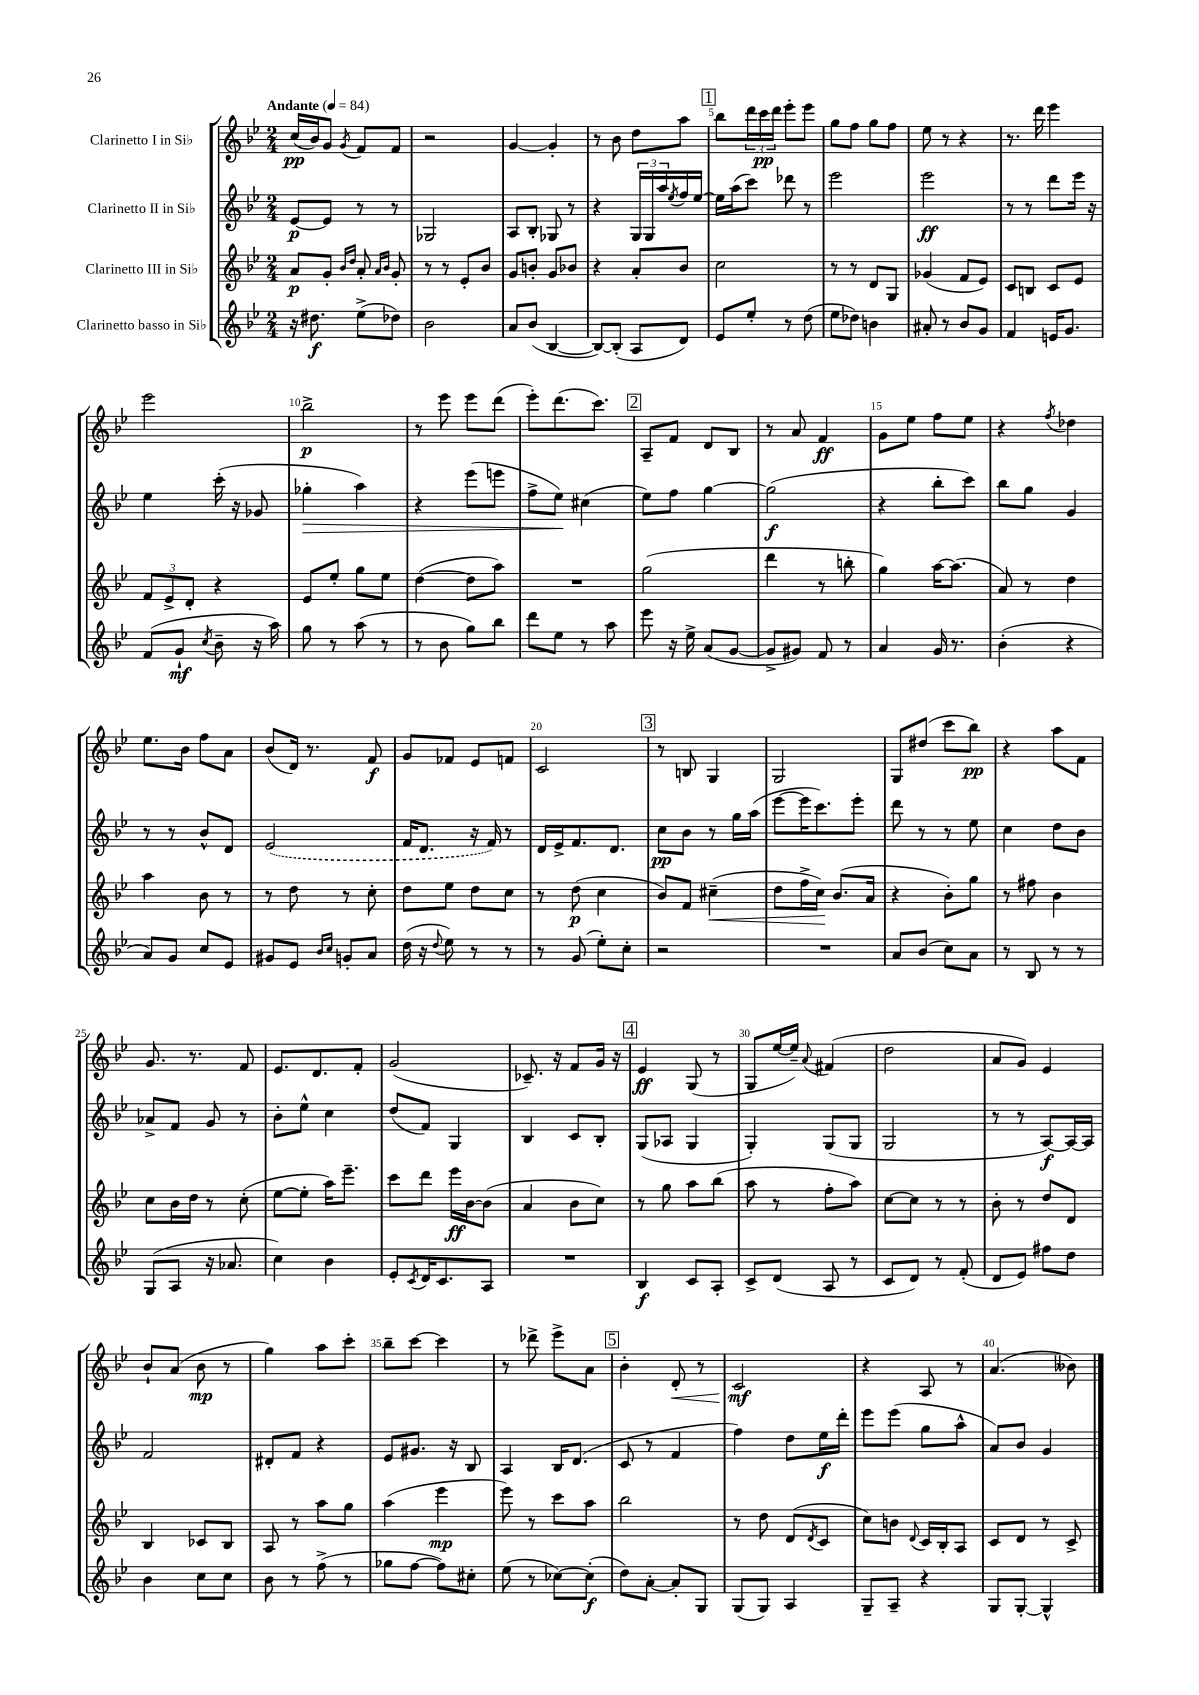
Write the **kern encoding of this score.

**kern	**kern	**kern	**kern
*staff4	*staff3	*staff2	*staff1
*clefG2	*clefG2	*clefG2	*clefG2
*k[b-e-]	*k[b-e-]	*k[b-e-]	*k[b-e-]
*M2/4	*M2/4	*M2/4	*M2/4
*MM84	*MM84	*MM84	*MM84
16r	8a	[8e-	(16cc
8.dd#	.	.	16b-)
.	8g'	8e-]	8g
.	16qqb-	.	.
.	16qqdd	.	8qg
(8ee-^	8a'	8r	8f
.	16qqa	.	.
.	16qqb-	.	.
8dd-)	8g'	8r	8f
=	=	=	=
2b-	8r	2G-	2r
.	8r	.	.
.	8e-'	.	.
.	8b-	.	.
=	=	=	=
8a	8g	8A	[4g
(8b-	8b'	8B-'	.
[4B-	8g	8G-	4g']
.	8b-	8r	.
=	=	=	=
8B-_)	4r	4r	8r
(8B-']	.	.	8b-
8A	8a'	24G	8dd
.	.	24G	.
.	.	24aa	.
.	.	8qee-	.
8d)	8b-	16ff	8aa
.	.	[16ee-	.
=	=	=	=
8e-	2cc	16ee-]	8bb-
.	.	(16aa	.
8ee-'	.	8ccc)	24ddd
.	.	.	24ccc
.	.	.	24ddd
8r	.	8ddd-	8eee-'
(8dd	.	8r	8eee-
=	=	=	=
8ee-	8r	2eee-	8gg
8dd-)	8r	.	8ff
4b	8d	.	8gg
.	8G	.	8ff
=	=	=	=
8a#'	(4g-	2eee-	8ee-
8r	.	.	8r
8b-	8f	.	4r
8g	8e-)	.	.
=	=	=	=
4f	8c	8r	8.r
.	8B	8r	.
.	.	.	16ddd
16e	8c	8ddd	4eee-
8.g	.	.	.
.	8e-	16eee-	.
.	.	16r	.
=	=	=	=
(8f	12f	4ee-	2eee-
.	12e-^	.	.
8g`	.	.	.
.	12d'	.	.
8qcc	.	.	.
8b-~	4r	(16ccc'	.
.	.	16r	.
16r	.	8g-	.
16aa)	.	.	.
=	=	=	=
8gg	8e-	4gg-'	2bb-^
8r	8ee-'	.	.
(8aa	8gg	4aa)	.
8r	8ee-	.	.
=	=	=	=
8r	([4dd	4r	8r
8b-	.	.	8eee-
8gg)	8dd]	(8eee-	8eee-
8bb-	8aa)	8eee	(8ddd
=	=	=	=
8ddd	2r	8ff^	8eee-')
8ee-	.	8ee-)	(8.ddd
8r	.	(4cc#	.
.	.	.	8.ccc)
8aa	.	.	.
=	=	=	=
8eee-	(2gg	8ee-)	8A~
16r	.	8ff	8f
16ee-^	.	.	.
(8a	.	[4gg	8d
[8g	.	.	8B-
=	=	=	=
8g^]	4ddd	(2gg]	8r
8g#)	.	.	8a
8f	8r	.	4f
8r	8bb'	.	.
=	=	=	=
4a	4gg)	4r	8g
.	.	.	8ee-
16g	[16aa	8bb-'	8ff
8.r	(8.aa]	.	.
.	.	8ccc)	8ee-
=	=	=	=
(4b-'	8a)	8bb-	4r
.	8r	8gg	.
.	.	.	8qff
4r	4dd	4g	4dd-
=	=	=	=
8a)	4aa	8r	8.ee-
8g	.	8r	.
.	.	.	16b-
8cc	8b-	8b-^^	8ff
8e-	8r	8d	8a
=	=	=	=
8g#	8r	(2e-	(8b-
8e-	8dd	.	16d)
.	.	.	8.r
16qqb-	.	.	.
16qqcc	.	.	.
8g'	8r	.	.
8a	8cc'	.	8f
=	=	=	=
(16dd	8dd	16f	8g
16r	.	8.d	.
8qqdd	.	.	.
8ee-)	8ee-	.	8f-
8r	8dd	16r	8e-
.	.	16f)	.
8r	8cc	8r	8f
=	=	=	=
8r	8r	16d	2c
.	.	16e-^	.
(8g	(8dd	8.f	.
8ee-')	4cc	.	.
.	.	8.d	.
8cc'	.	.	.
=	=	=	=
2r	8b-)	8cc	8r
.	8f	8b-	8B
.	(4cc#~	8r	4G
.	.	16gg	.
.	.	(16aa	.
=	=	=	=
2r	8dd	[8eee-	2G
.	16ff^	16eee-]	.
.	16cc)	8.ccc)	.
.	(8.b-	.	.
.	.	8eee-'	.
.	16a	.	.
=	=	=	=
8a	4r	8ddd	8G
(8b-	.	8r	(8dd#
8cc)	8b-')	8r	8ccc
8a	8gg	8ee-	8bb-)
=	=	=	=
8r	8r	4cc	4r
8B-	8ff#	.	.
8r	4b-	8dd	8aa
8r	.	8b-	8f
=	=	=	=
(8G	8cc	8a-^	8.g
8A	16b-	8f	.
.	16dd	.	8.r
16r	8r	8g	.
8.a-	.	.	.
.	(8cc'	8r	8f
=	=	=	=
4cc)	[8ee-	8b-'	8.e-
.	8ee-']	8ee-^^	.
.	.	.	8.d
4b-	16aa)	4cc	.
.	8.eee-~	.	.
.	.	.	8f'
=	=	=	=
8e-'	8ccc	(8dd	(2g
8qc	.	.	.
16d	8ddd	8f)	.
8.c	.	.	.
.	16eee-	4G	.
.	[16b-	.	.
8A	(8b-]	.	.
=	=	=	=
2r	4a	4B-	8.c-~)
.	.	.	16r
.	8b-	8c	8f
.	8cc)	8B-'	16g
.	.	.	16r
=	=	=	=
4B-	8r	(8G	4e-
.	8gg	8A-	.
8c	8aa	4G	(8G
8A'	(8bb-	.	8r
=	=	=	=
8c^	8aa	4G')	8G
(8d	8r	.	[16ee-
.	.	.	16ee-~])
.	.	.	8qqa
8A	8ff'	(8G	(4f#
8r	8aa)	8G	.
=	=	=	=
8c	[8cc	2G	2dd
8d)	8cc]	.	.
8r	8r	.	.
(8f'	8r	.	.
=	=	=	=
8d	8b-'	8r	8a
8e-)	8r	8r	8g)
8ff#	8dd	[8A)	4e-
8dd	8d	16A_	.
.	.	16A]	.
=	=	=	=
4b-	4B-	2f	8b-`
.	.	.	(8a
8cc	8c-	.	8b-
8cc	8B-	.	8r
=	=	=	=
8b-	8A	8d#'	4gg)
8r	8r	8f	.
(8ff^	8aa	4r	8aa
8r	8gg	.	8ccc'
=	=	=	=
8gg-	(4aa	8e-	8bb-~
[8ff	.	8.g#	[8ccc
8ff])	4eee-	.	4ccc]
.	.	16r	.
8cc#'	.	8B-	.
=	=	=	=
(8ee-	8eee-)	4A	8r
8r	8r	.	8ddd-^
[8cc-)	8ccc	16B-	8eee-^
.	.	(8.d	.
(8cc-']	8aa	.	8a
=	=	=	=
8dd)	2bb-	8c	4b-'
[8a'	.	8r	.
8a']	.	4f	8d'
8G	.	.	8r
=	=	=	=
(8G	8r	4ff)	2c
8G)	8dd	.	.
4A	(8d	8dd	.
.	8qd	.	.
.	8c	16ee-	.
.	.	16ddd'	.
=	=	=	=
8G~	8cc)	8eee-	4r
8A~	8b	(8eee-	.
.	8qqd	.	.
4r	16c	8gg	8A
.	16B-'	.	.
.	8A	8aa^^	8r
=	=	=	=
8G	8c	8a)	(4.a
[8G'	8d	8b-	.
4G^^]	8r	4g	.
.	8c^	.	8b--)
==	==	==	==
*-	*-	*-	*-
